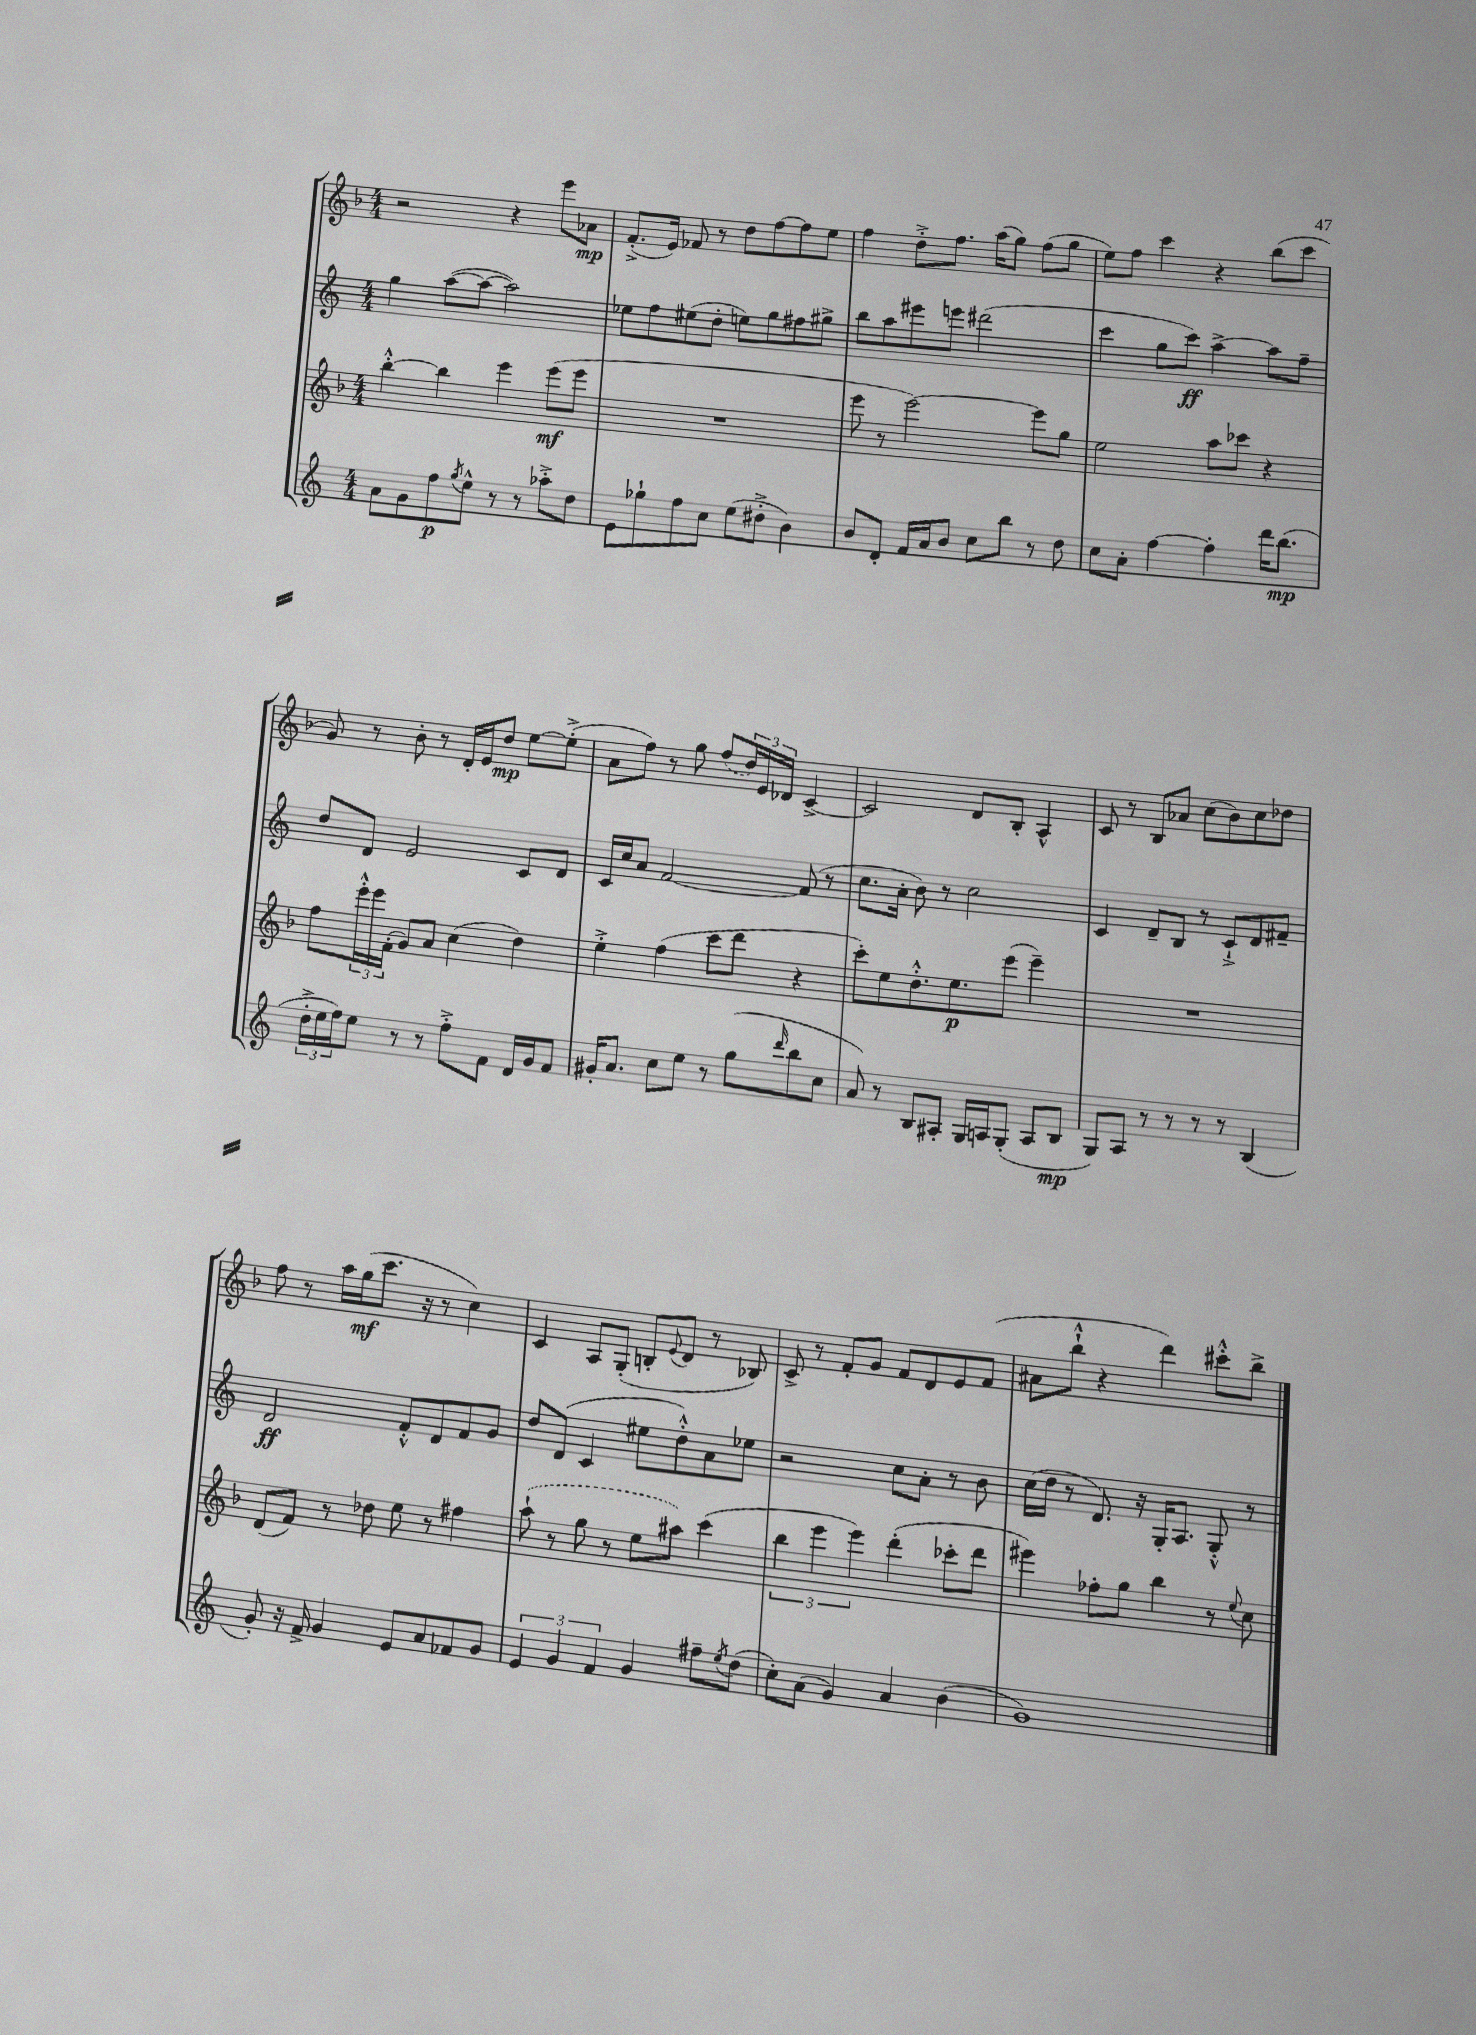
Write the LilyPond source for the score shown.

<<
\new StaffGroup <<
\new Staff = "s0" {
    \clef treble \key f \major \numericTimeSignature \time 4/4
    r2 r4 e'''8 aes'8\mp |
    f'8.-.->( e'16) fes'8 r8 d''8 f''8~ f''8 e''8 |
    f''4 d''8-.-> f''8. a''16( g''8) f''8( g''8 |
    e''8) f''8 c'''4 r4 bes''8( c'''8 |
    g'8) r8 bes'8-. r8 d'16-. e'16 d''8\mp e''8~ e''8-.->( |
    a'8 f''8) r8 g''8 \once \slurDashed f''8( \tuplet 3/2 { d''16) e'16 des'16 } c'4~-> |
    c'2 d'8 bes8-. a4-^ |
    c'8 r8 bes8 aes'8 c''8( bes'8) c''8 des''8 |
    f''8 r8 a''16 g''16\mf( c'''8. r16 r8 c''4) |
    c'4 a8 g8-.( b8-. \appoggiatura { e'8 } d'8 r8 bes8) |
    c'8-> r8 f'8-. g'8 f'8 d'8 e'8 f'8( |
    ais'8 bes''8-!-^ r4 d'''4) cis'''8-.-^ bes''8-> \bar "|." |
}
\new Staff = "s1" {
    \clef treble \key c \major \numericTimeSignature \time 4/4
    g''4 a''8~( a''8~ a''2) |
    ees''8 f''8 eis''8( d''8-. e''8) g''8 fis''8 gis''8-> |
    b''8 a''8 eis'''8 e'''8 dis'''2( |
    c'''4 g''8 c'''8\ff) a''4~-> a''8 f''8-- |
    d''8 d'8 e'2 c'8 d'8 |
    c'16 c''16 a'8 f'2~ f'8( r8 |
    c''8. a'16-. b'8) r8 c''2 |
    c'4 d'8-- b8 r8 c'8-!-> d'8 fis'8-- |
    d'2\ff f'8-.-^ d'8 f'8 g'8 |
    d''8 d'8( c'4 eis''8 d''8-.-^) a'8 ees''8 |
    r2 c''8 a'8-. r8 b'8 |
    c''16( d''16 r8 d'8.) r16 g16-. a8. g8-.-^ r8 \bar "|." |
}
\new Staff = "s2" {
    \clef treble \key f \major \numericTimeSignature \time 4/4
    bes''4~-.-^ bes''4 e'''4 e'''8\mf( e'''8 |
    R1 |
    e'''8 r8 e'''2~) e'''8 g''8 |
    e''2 a''8 ces'''8 r4 |
    f''8 \tuplet 3/2 { e'''16-.-^ e'''16 f'16-.( } g'8) a'8 c''4( d''4) |
    e''4-.-> f''4( c'''8 d'''8 r4 |
    c'''8-.) e''8 d''8.-.-^ e''8.\p e'''8( e'''4--) |
    R1 |
    d'8( f'8) r8 des''8 e''8 r8 fis''4 |
    \once \slurDashed a''8-!( r8 g''8 r8 e''8 ais''8) c'''4( |
    \tuplet 3/2 { bes''4 e'''4 e'''4) } d'''4-.( ces'''8-. d'''8 |
    eis'''4) fes''8-. g''8 bes''4 r8 \appoggiatura { e''8 } c''8 \bar "|." |
}
\new Staff = "s3" {
    \clef treble \key c \major \numericTimeSignature \time 4/4
    a'8 g'8 f''8\p \acciaccatura { g''8 } e''8-^ r8 r8 aes''8-.-> d''8 |
    e'8 ges''8-! f''8 c''8 e''8( dis''8-.-> b'4) |
    b'8 d'8-. f'16 a'16 b'8 c''8 b''8 r8 d''8 |
    c''8 a'8-. f''4~ f''4-. d'''16 b''8.\mp( |
    \tuplet 3/2 { d''16-.-> e''16 f''16) } e''8 r8 r8 f''8-.-> f'8 d'16 g'16 f'8 |
    gis'16-. a'8. c''8 e''8 r8 g''8( \grace { d'''16 } b''8 c''8 |
    a'8) r8 b8 ais8-. g16 a16 g8-.( a8 b8\mp |
    g8) a8 r8 r8 r8 r8 b4( |
    g'8-.) r16 f'16-> g'4 e'8 a'8 fes'8 g'8 |
    \tuplet 3/2 { e'4 g'4 f'4 } g'4 fis''8-- \acciaccatura { e''8 } d''8( |
    c''8-.) a'8( g'4) a'4 b'4( |
    g'1) \bar "|." |
}
>>
>>
\layout { \context { \Score \remove "Bar_number_engraver" } }
